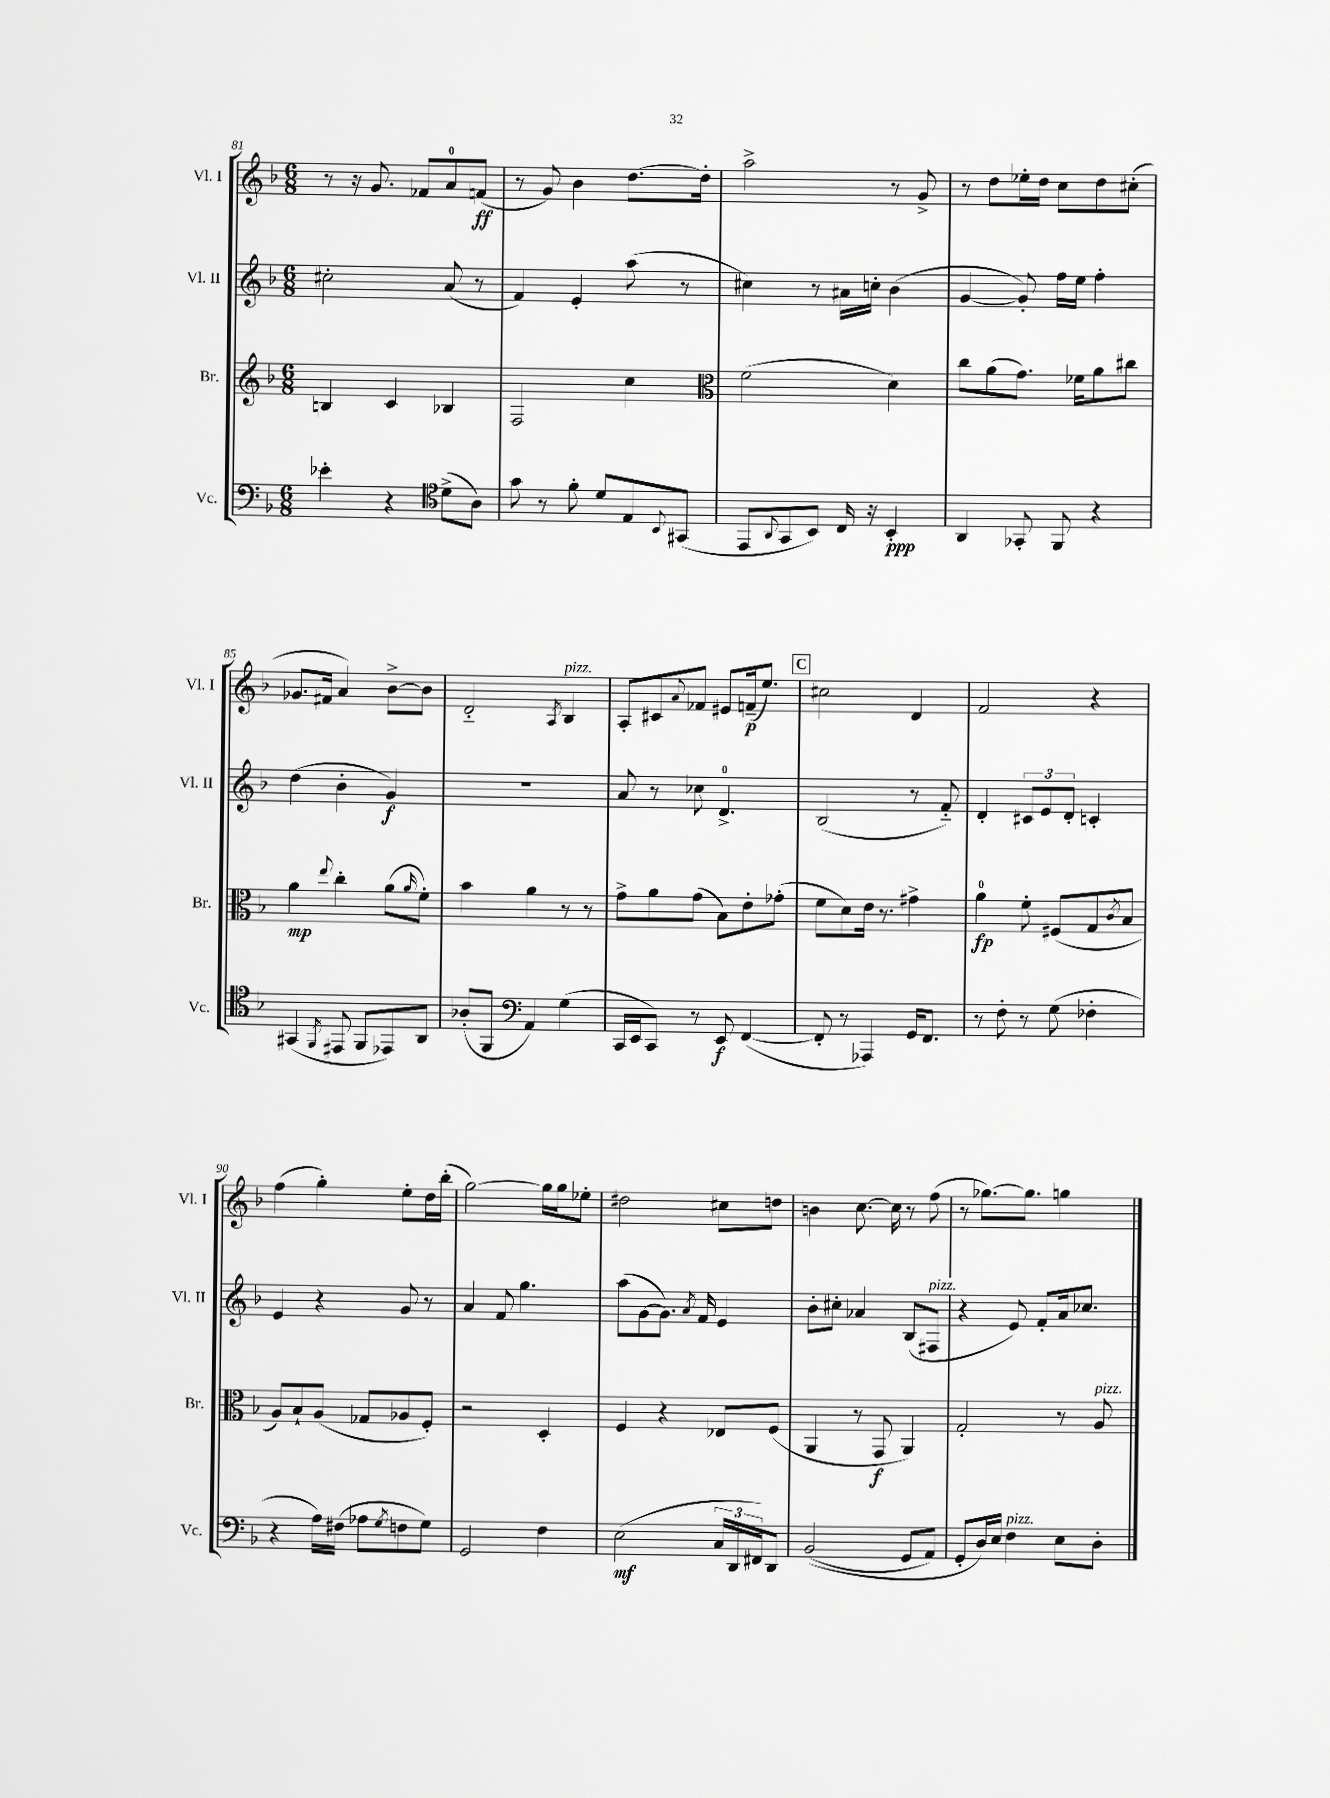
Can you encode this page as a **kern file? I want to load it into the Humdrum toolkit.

**kern	**kern	**kern	**kern
*staff4	*staff3	*staff2	*staff1
*clefF4	*clefG2	*clefG2	*clefG2
*k[b-]	*k[b-]	*k[b-]	*k[b-]
*M6/8	*M6/8	*M6/8	*M6/8
4e-'	4B	2cc#'	8r
.	.	.	16r
.	.	.	8.g
4r	4c	.	.
.	.	.	8f-
*clefC4	*	*	*
(8d^	4B-	(8a	8a
8A)	.	8r	(8f
=	=	=	=
8g	2F	4f)	8r
8r	.	.	8g)
8f'	.	4e'	4b-
8d	.	.	.
8E	4cc	(8aa	[8.dd
8qqBB-	.	.	.
(8GG#	.	8r	.
.	.	.	16dd']
=	=	=	=
*	*clefC3	*	*
8EE	(2f	4cc#)	2aa^
8qqAA	.	.	.
8GG	.	.	.
8BB-)	.	8r	.
16C	.	16a#	.
16r	.	16cc'	.
4BB-'	4d)	(4b-	8r
.	.	.	8g^
=	=	=	=
4AA	8cc	[4g	8r
.	(8a	.	8dd
8GG-'	8.g)	8g'])	16ee-'
.	.	.	16dd
8FF	.	16ff	8cc
.	16f-	16ee	.
4r	8a	4ff'	8dd
.	8cc#	.	(8cc#'
=	=	=	=
(4GG#	4a	(4dd	8.g-
.	.	.	16f#
8qFF	8qqee	.	.
8EE#	4cc'	4b-'	4a)
8FF	.	.	.
8EE-)	(8a	4g)	[8b-^
.	16qqa	.	.
8AA	8f')	.	8b-]
=	=	=	=
(8A-'	4b-	2.r	2d'~
8FF	.	.	.
*clefF4	*	*	*
4AA)	4a	.	.
.	.	.	8qA
(4G	8r	.	4B-
.	8r	.	.
=	=	=	=
16CC	8g^	8a	8A'
16EE	.	.	.
8CC)	8a	8r	8c#
.	.	.	8qqa
8r	(8g	8cc-	8f-
8EE	8B-)	4.d^	8e#
([4FF	8e'	.	(16f~
.	.	.	8.ee)
.	(8g-'	.	.
=	=	=	=
8FF']	8f	(2B-	2cc#
8r	8d)	.	.
4AAA-)	16e	.	.
.	8.r	.	.
16GG	4g#^	8r	4d
8.FF	.	.	.
.	.	8f'~)	.
=	=	=	=
8r	4a	4d'	2f
8F'	.	.	.
8r	8f'	12c#	.
.	.	12e	.
(8G	(8F#	.	.
.	.	12d'	.
4F-'	8G	4c'	4r
.	8qc	.	.
.	8B-	.	.
=	=	=	=
4r	8A)	4e	(4ff
.	8B-`	.	.
16A)	(8A	4r	4gg')
(16F#	.	.	.
8A-	8G-	.	.
8qG	.	.	.
8F	8A-	8g	8ee'
8G)	8F')	8r	16dd
.	.	.	(16bb-'
=	=	=	=
2GG	2r	4a	[2gg)
.	.	8f	.
.	.	4.gg	.
4F	4D'	.	16gg]
.	.	.	16gg
.	.	.	8ee-'
=	=	=	=
(2E	4F	(8aa	2dd#
.	.	[8g	.
.	4r	8.g])	.
.	.	8qa	.
.	.	16f	.
24C	8E-	4e	8cc#
24DD	.	.	.
24FF#)	.	.	.
8DD	(8F	.	8dd
=	=	=	=
&((2BB-	4AA	8b-'	4b
.	.	8cc#'	.
.	8r	4a-	[8.cc
.	8GG	.	.
.	.	.	16cc]
8GG	4AA)	(8B-	8r
8AA)	.	8F#	(8ff
=	=	=	=
8GG'	2G'	4r	8r
16D&)	.	.	[8.gg-)
16E	.	.	.
4F	.	8e)	.
.	.	.	8.gg-]
.	.	8f'	.
8E	8r	16a	4gg
.	.	8.cc-	.
8D'	8A	.	.
==	==	==	==
*-	*-	*-	*-
